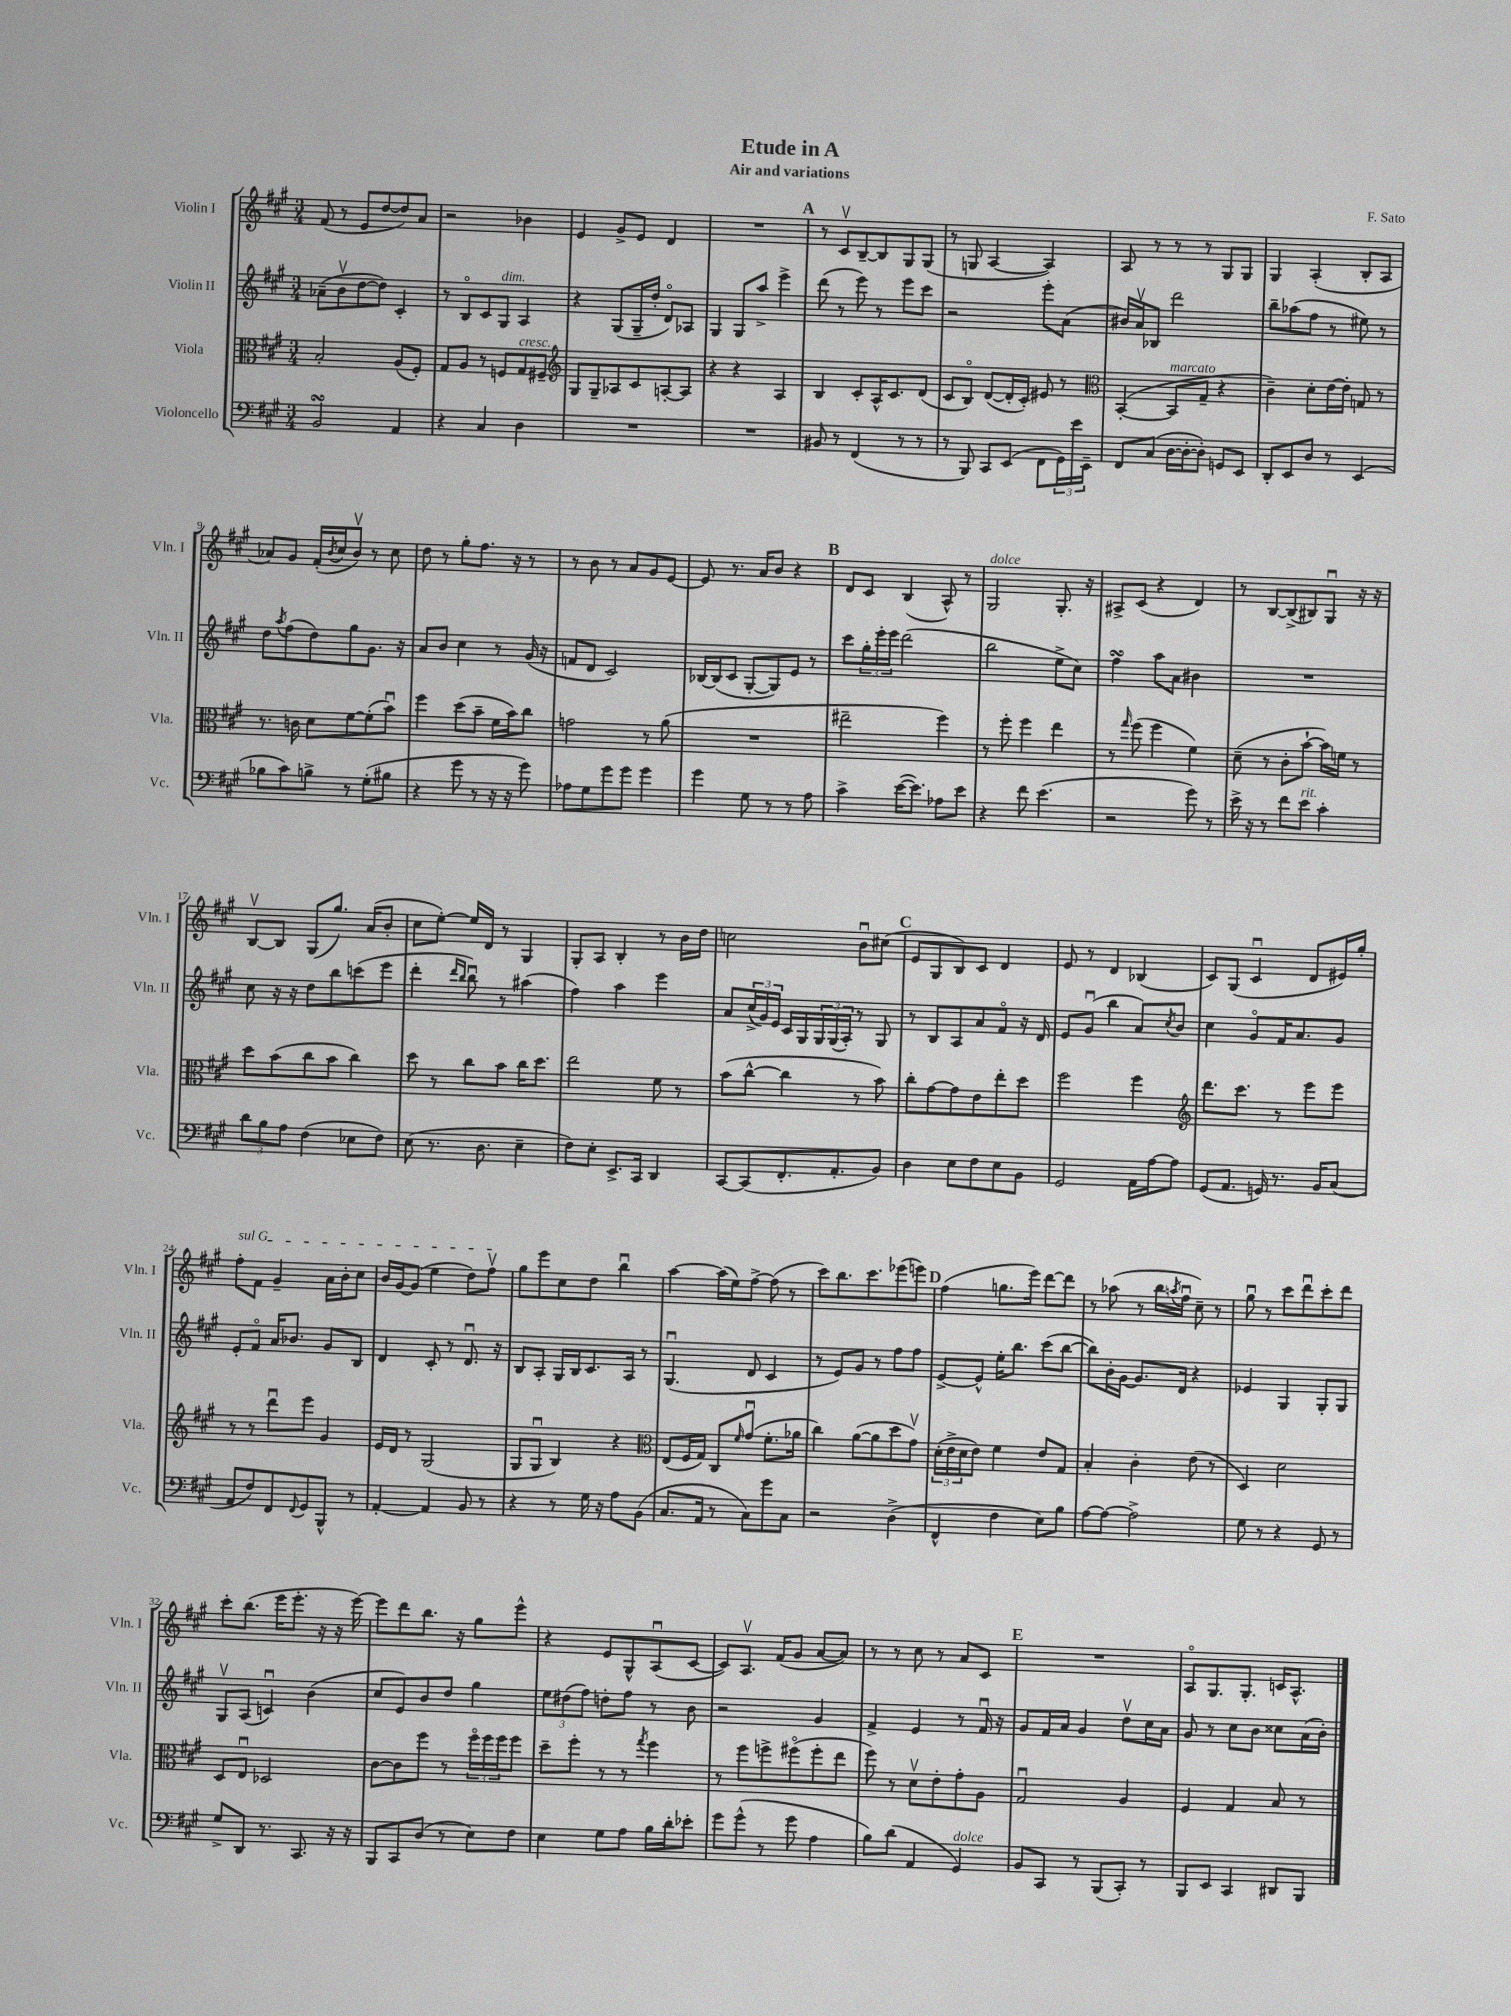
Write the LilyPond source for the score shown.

\header { title = "Etude in A" composer = "F. Sato" subtitle = "Air and variations" }
<<
\new StaffGroup <<
\new Staff = "s0" \with { instrumentName = "Violin I" shortInstrumentName = "Vln. I" } {
    \clef treble \key a \major \numericTimeSignature \time 3/4
    fis'8( r8 e'8 d''8~ d''8) a'8 |
    r2 bes'4 |
    e'4 gis'8-> e'8 d'4 |
    R2. |
    \mark \markup { \bold "A" } r8 cis'8\upbow b8~-- b8 gis8 gis8( |
    r8 g8 a4~ a4) |
    a8 r8 r8 r8 gis8 gis8 |
    gis4 a4-.( b8-. a8 |
    aes'8) gis'8 fis'16-.( \acciaccatura { b'8 } cis''16 b'8\upbow) r8 cis''8 |
    d''8 r8 gis''8-. fis''8. r16 r8 |
    r8 b'8 r8 a'8 gis'8 e'8~ |
    e'8 r8. a'16 b'8 r4 |
    \mark \markup { \bold "B" } d'8 cis'8 b4( a8-^) r8 |
    gis2^\markup { \italic "dolce" } gis8.-. r16 |
    ais8-> cis'8( r4 d'4) |
    r8 b8~ b8->( bis8) gis8\downbow r16 r16 |
    b8~\upbow b8 gis8( gis''8.) a'16( b'8-. |
    cis''8 e''8~-.) e''16 d'16 r8 gis4 |
    gis8-. a8 b4-. r8 b'16 d''16 |
    c''2 b'8\downbow cis''8( |
    \mark \markup { \bold "C" } e'8 gis8 b8) cis'8 d'4 |
    e'8 r8 d'4 bes4( |
    cis'8) gis8( cis'4\downbow d'8 eis'16) gis''16-. |
    \once \override TextSpanner.bound-details.left.text = \markup { \italic "sul G" } fis''8-.\startTextSpan fis'8 gis'4-- a'16 b'16-. cis''8 |
    b'16 gis'16~ gis'8( e''4 d''8) fis''8\upbow\stopTextSpan |
    gis''8 e'''8 cis''8 d''8 b''4\downbow |
    a''4~ a''16( e''16) fis''8~-> fis''8( r8 |
    cis'''8) b''8. cis'''8. ees'''8( e'''8) |
    \mark \markup { \bold "D" } fis''4( g''8. e'''16) d'''8~ d'''8 |
    r8 aes''8( r8 b''16 \acciaccatura { a''8 } fis''16\downbow cis''8--) r8 |
    gis''8\downbow r8 cis'''8 d'''8\downbow cis'''8-. d'''8 |
    cis'''8-. b''8.( e'''16 e'''8.-. r16 r16 e'''16~) |
    e'''8 d'''8 b''8. r16 gis''8 e'''8-^ |
    r4 e'8 gis8-^ a8\downbow( cis'8~ |
    cis'8) a8.\upbow fis'16( gis'8 a'8~ a'8) |
    r8 r8 cis''8 r8 a'8 cis'8 |
    \mark \markup { \bold "E" } R2. |
    a8\flageolet gis8. gis8.-. c'16 a8.-^ \bar "|." |
}
\new Staff = "s1" \with { instrumentName = "Violin II" shortInstrumentName = "Vln. II" } {
    \clef treble \key a \major \numericTimeSignature \time 3/4
    aes'8--( b'8\upbow d''8~ d''8) cis'4-. |
    r8 b8\flageolet cis'8 gis8^\markup { \italic "dim." } a4 |
    r4 gis8( gis16-- d''16-. d'8\flageolet) aes8 |
    gis4 gis8 a''8-> e'''4-> |
    \mark \markup { \bold "A" } d'''8( r8 e'''8) r8 e'''8 cis'''8 |
    r2 e'''8-. a'8( |
    bis'16) a'16\upbow bes8 d'''2 |
    b''8-- aes''8( fis''8 r8 eis''8) r8 |
    d''8 \acciaccatura { a''8 } fis''8( d''8) gis''8 gis'8. r16 |
    a'8 b'8 cis''4 r8 gis'16( r16 |
    f'8 d'8 cis'2) |
    bes16~ bes16( cis'8 gis8~-. gis8) e'8 r8 |
    \mark \markup { \bold "B" } cis'''8 \tuplet 3/2 { gis''16-. e'''16-. e'''16 } d'''2( |
    b''2 e''8-> cis''8) |
    fis''4\turn a''8 a'8 bis'4 |
    R2. |
    cis''8 r16 r16 d''8 b''8 c'''8( e'''8 |
    d'''4-. \grace { d'''16 b''16 } b''8\downbow) r8 ais''4( |
    fis''4) a''4 e'''4 |
    a'8 \tuplet 3/2 { cis''16->( gis'16) e'16 } cis'16 gis16 \tuplet 3/2 { gis16 gis16( a16-.) } r8 gis8 |
    \mark \markup { \bold "C" } r8 b8 a8 a'8 fis'8\flageolet r16 d'16 |
    e'8 gis'8\downbow( b''4 a'8) \acciaccatura { cis''8 } b'8 |
    cis''4 gis'8\flageolet fis'16 a'8. gis'8 |
    e'8-. fis'8\flageolet a'16 bes'8. gis'8 b8 |
    d'4 cis'8-. r8 d'8.\downbow r16 |
    b8 a8-. gis16 b16 cis'8. a16 r8 |
    gis4.\downbow( d'8 cis'4 |
    r8 e'8) gis'8 r8 fis''8 fis''8 |
    \mark \markup { \bold "D" } e'8~-> e'8-^ e''16-. b''8. cis'''8( b''8~ |
    b''8) b'16-. gis'16~ gis'8. d'16 r4 |
    ees'4 gis4 gis8-. gis8 |
    gis8\upbow a8( c'4\downbow) b'4( |
    cis''8 e'8) b'8 d''8 gis''4 |
    \tuplet 3/2 { e''8 dis''8( fis''8) } d''8-. fis''8 r8 b'8 |
    r2 gis'4 |
    fis'4-> e'4 r8 fis'16\downbow r16 |
    \mark \markup { \bold "E" } gis'8 fis'16 a'16 gis'4 d''8\upbow cis''16 a'16 |
    gis'8 r8 cis''8 b'8 cisis''8 a'16( b'16-.) \bar "|." |
}
\new Staff = "s2" \with { instrumentName = "Viola" shortInstrumentName = "Vla." } {
    \clef alto \key a \major \numericTimeSignature \time 3/4
    b2-. a8( fis8-.) |
    gis8 a8 r8 f8 gis8^\markup { \italic "cresc." } fis8-- |
    \clef treble gis8 gis8-- aes8 cis'8 a8~-. a8 |
    r4 r4 a4 |
    \mark \markup { \bold "A" } b4 cis'8-. a16-^ cis'8. d'8( |
    cis'8 b8\flageolet) d'8~( d'16-. cis'16-.) eis'8 r8 |
    \clef alto b,4~-.( b,8^\markup { \italic "marcato" } gis8-- r4 |
    cis'4--) d'8-. e'16~ e'16-. g8 r8 |
    r8. c'16 d'8 fis'8~ fis'8-.( b'8\downbow) |
    fis''4 d''8( b'8-- fis'16 b'16) cis''8 |
    g'2 r8 a'8( |
    R2. |
    \mark \markup { \bold "B" } eis''2-- fis''4) |
    r8 fis''8-. fis''4 e''4 |
    r8 \grace { gis''16 } fis''8( fis''4 fis'4) |
    d'8--( r8 cis'8-. b'8~-! b'16) f'16 r8 |
    d''8 b'8( cis''8 b'8 cis''4) |
    d''8 r8 cis''8 b'8 cis''16 d''8. |
    e''2 fis'8 r8 |
    b'8( cis''8~-^ cis''4 r8 b'8) |
    \mark \markup { \bold "C" } cis''8-. gis'8~ gis'8 e'8 e''8-. d''8 |
    fis''2 fis''4 |
    \clef treble d'''8. cis'''8. r8 e'''8 e'''8 |
    r8 r8 d'''8\downbow e'''8 gis'4 |
    e'16 d'16 r8 gis2( |
    gis8 gis8\downbow b4) r4 |
    \clef alto e8( fis16 gis16) cis8 \grace { fis'16 } gis'8\downbow( fis'8.-. aes'16 |
    cis''4) a'8~( a'8 d''8 gis'8\upbow) |
    \mark \markup { \bold "D" } \tuplet 3/2 { d'16-.( e'16-> d'16 } e'8) fis'4 e'8 gis8 |
    b4-. cis'4-. e'8( r8 |
    d4) d'2 |
    d8 e8\downbow des2 |
    cis'8~ cis'8 fis''8 r8 \tuplet 3/2 { fis''16\flageolet fis''16 fis''16 } fis''8 |
    d''8-- fis''8-. r8 r8 \acciaccatura { gis''8 } fis''4 |
    r8 fis''8 f''8-> fis''8\flageolet( fis''8-. e''8 |
    fis''8) r8 d'8\upbow e'8-. gis'8-. a8 |
    \mark \markup { \bold "E" } gis2\downbow a4 |
    fis4 gis4 b8 r8 \bar "|." |
}
\new Staff = "s3" \with { instrumentName = "Violoncello" shortInstrumentName = "Vc." } {
    \clef bass \key a \major \numericTimeSignature \time 3/4
    b,2\turn a,4 |
    r4 cis4 d4 |
    R2. |
    R2. |
    \mark \markup { \bold "A" } bis,8 r8 fis,4( r8 r8 |
    r8 b,,8) cis,8 e,8( fis,8 \tuplet 3/2 { gis,16) e'16 e,16-- } |
    fis,8 cis8( d16~ d16~-. d8-.) g,8 e,8 |
    d,8-. e,8 d8 r8 e,4( |
    bes8 cis'8) b8-> r8 gis8-.( bis8 |
    r4 gis'8 r8 r16 r16 gis'8) |
    aes8 gis8 gis'8 gis'8 gis'4 |
    gis'4 gis8 r8 r8 a8 |
    \mark \markup { \bold "B" } cis'4-> e'16~( e'8.) aes8 e'8 |
    r4 fis'8 e'4.( |
    r2 gis'8) r8 |
    e'16-> r16 r8 fis'8 e'8^\markup { \italic "rit." } cis'4-. |
    \tuplet 3/2 { d'8 b8 a8 } fis4( ees8 fis8) |
    e8( r8. d8. e4-- |
    fis8) e8-. e,8.-> cis,16 d,4 |
    cis,8~ cis,8( fis,8.-. a,8.-. b,8) |
    \mark \markup { \bold "C" } d4 e8 fis8 e8 b,8 |
    gis,2 a,16 a16~ a8 |
    gis,8( a,8. g,16) r8. b,16 cis8( |
    a,8 fis8) fis,8 \appoggiatura { fis,8 } gis,8 b,,8-^ r8 |
    a,4~-. a,4 b,8 r8 |
    r4 r8 gis16 r16 a8 b,8( |
    cis8. a,16 r8 cis8) gis'8 cis8 |
    r2 d4->( |
    \mark \markup { \bold "D" } fis,4-^ fis4 e8) b8 |
    a8~ a8~ a2-> |
    gis8 r8 r4 gis,8 r8 |
    gis8-> d,8 r8. cis,8. r16 r16 |
    b,,8 cis,8 d8( r8 e8) fis8 |
    e4 gis8 a8 b16 d'16-. ees'8-. |
    gis'8 gis'8-^( r8 gis'8 a4 |
    b8) d'8( a,4 gis,4^\markup { \italic "dolce" }) |
    \mark \markup { \bold "E" } b,8 cis,8 r8 b,,8( cis,8-.) r8 |
    b,,8 e,8 cis,4 dis,8 b,,8 \bar "|." |
}
>>
>>
